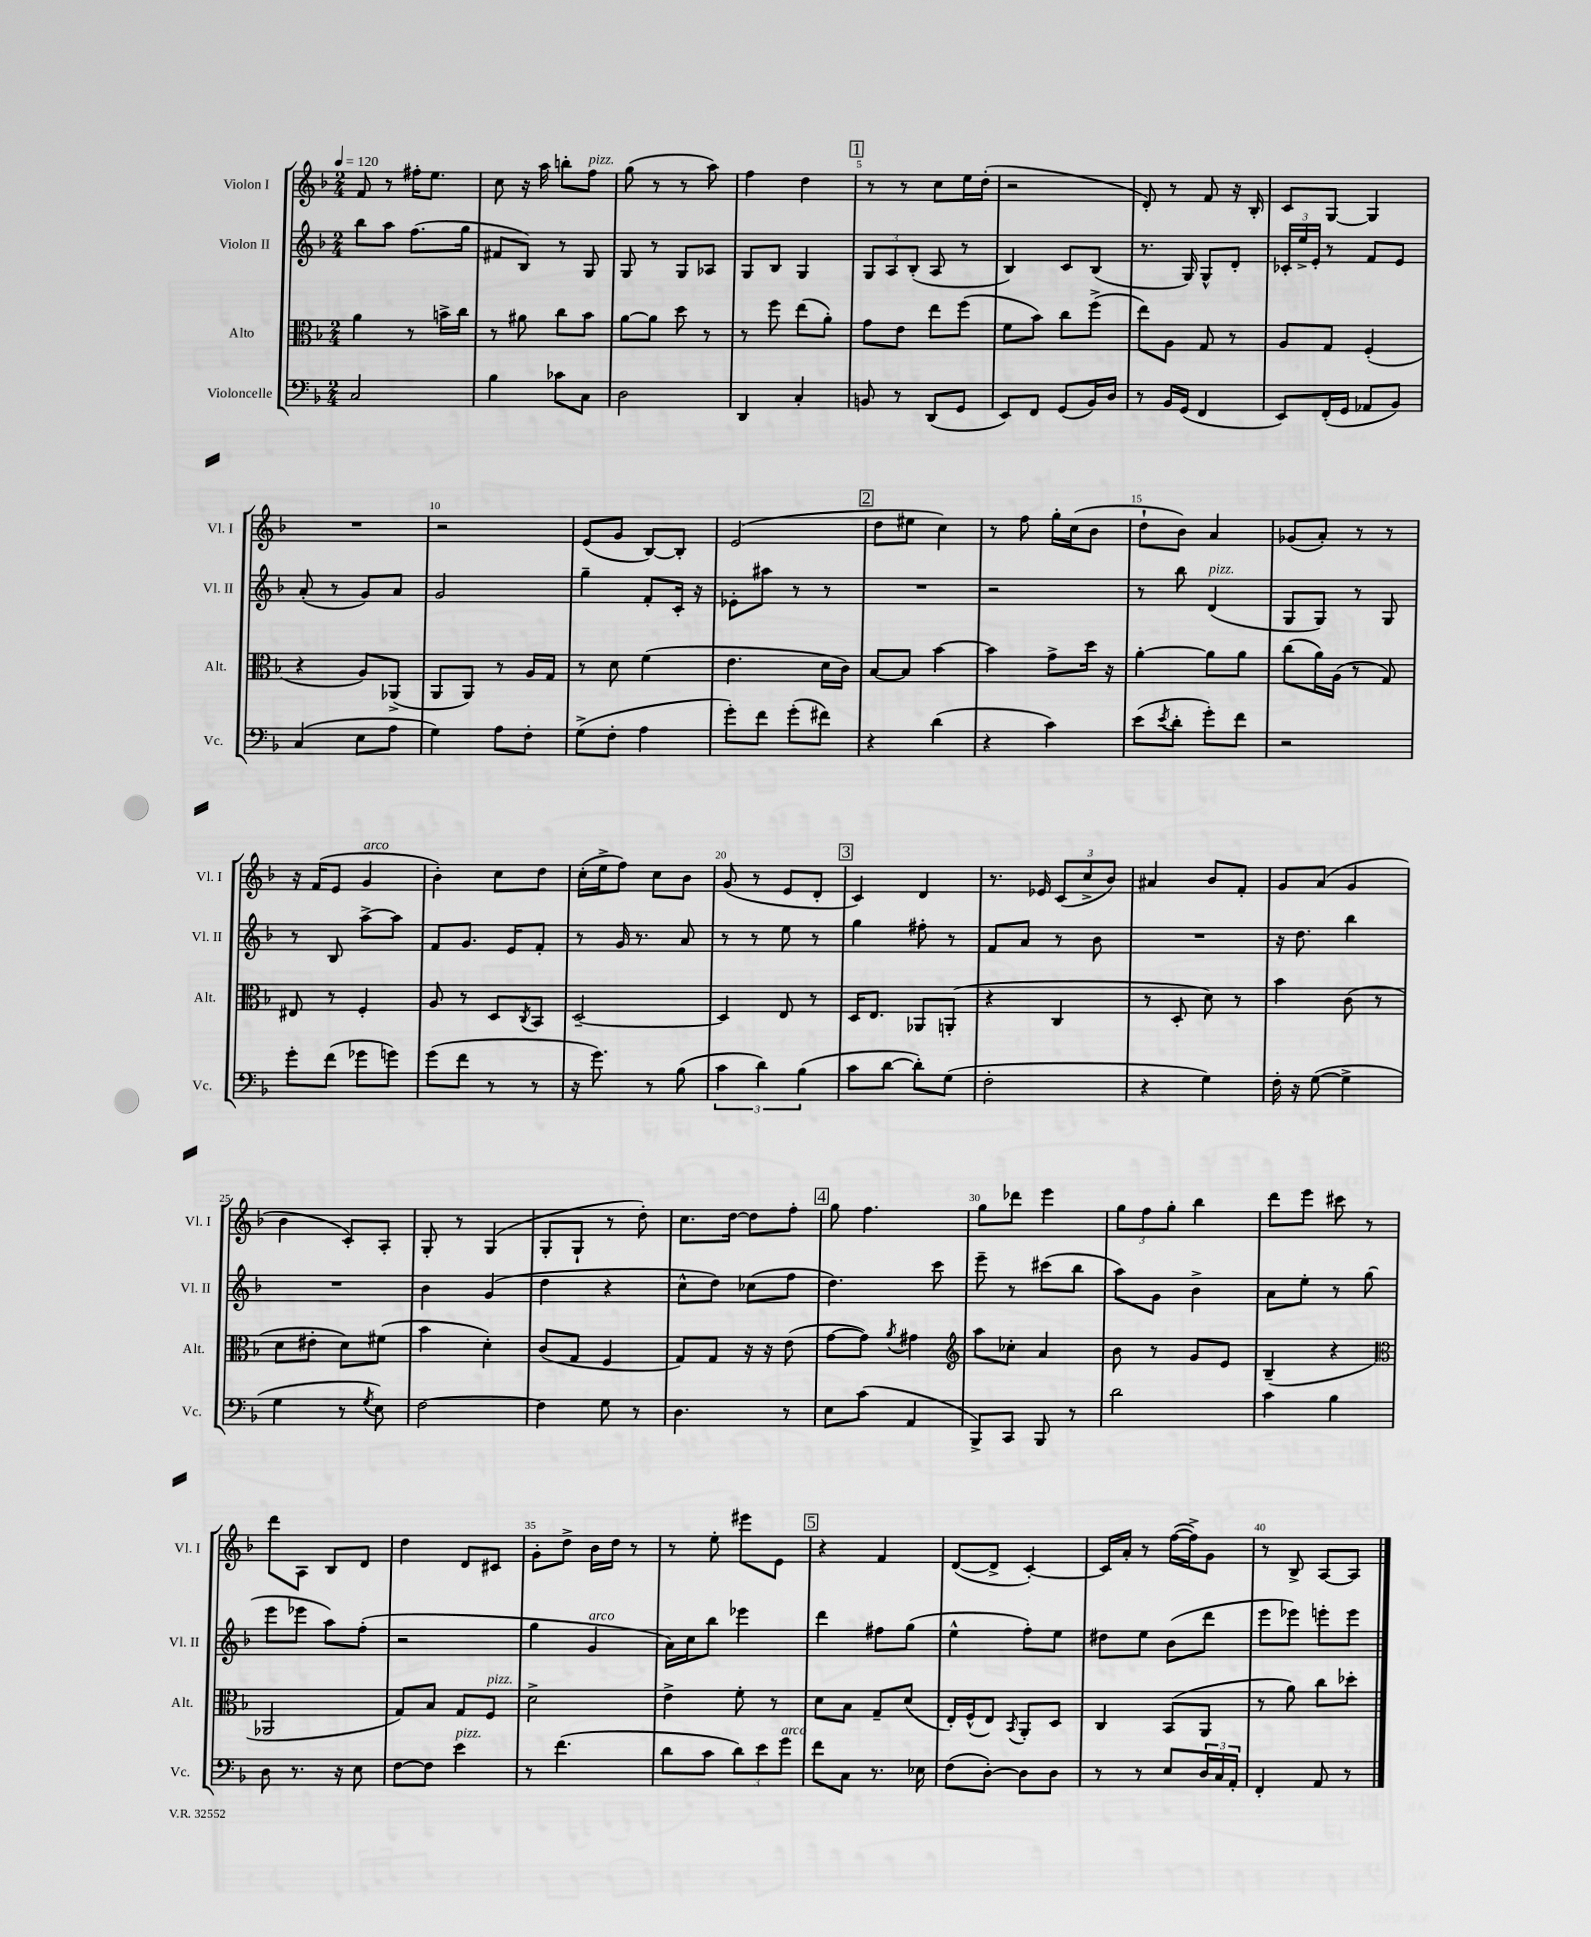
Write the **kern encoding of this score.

**kern	**kern	**kern	**kern
*part4	*part3	*part2	*part1
*staff4	*staff3	*staff2	*staff1
*I"Violoncelle	*I"Alto	*I"Violon II	*I"Violon I
*I'Vc.	*I'Alt.	*I'Vl. II	*I'Vl. I
*clefF4	*clefC3	*clefG2	*clefG2
*k[b-]	*k[b-]	*k[b-]	*k[b-]
*M2/4	*M2/4	*M2/4	*M2/4
*MM120	*MM120	*MM120	*MM120
=1	=1	=1	=1
2C/	4a\	8bb-\L	8f/
.	.	8aa\J	8r
.	8r	(8.ff\L	16ff#X'\KL
.	.	.	8.ee\J
.	16bn^\LL	.	.
.	16cc\JJ	16gg\Jk	.
=2	=2	=2	=2
4B-\	8r	8f#X/L	8cc\
.	8a#X\	8B-/J)	16r
.	.	.	16aa\
8c-X\L	8cc\L	8r	8bbn'\L
!	!	!	!LO:TX:a:i:t=pizz.
8C\J	8b-\J	8G/	8ff\J
=3	=3	=3	=3
2D\	[8a\L	8G/	(8gg\
.	8a\J]	8r	8r
.	8dd\	8G/L	8r
.	8r	8A-X/J	8aa\)
=4	=4	=4	=4
4DD/	8r	8G/L	4ff\
.	8ff\	8B-/J	.
4C'/	(8ee\L	4G/	4dd\
.	8a'\J)	.	.
!!LO:REH:place=s1:t=1
=5	=5	=5	=5
8BBn/	8g\L	12G/L	8r
.	.	12A/	.
8r	8e\J	.	8r
.	.	(12B-'/J	.
(8DD/L	8ee\L	8A/	8cc\L
8GG/J	(8ff\J	8r	16ee\L
.	.	.	(16dd'\JJ
=6	=6	=6	=6
8EE/L)	8f\L	4B-/)	2r
8FF/J	8b-\J)	.	.
(8GG/L	8cc\L	8c/L	.
16BB-/L)	(8ff^\J	(8B-/J	.
16D/JJ	.	.	.
=7	=7	=7	=7
8r	8ee\L)	8.r	8d'/)
16BB-/LL	8A\J	.	8r
(16GG/JJ	.	16G/)	.
4FF/	8G/	8G^^/L	8f/
.	8r	8d'/J	16r
.	.	.	16B-'/
=8	=8	=8	=8
8EE/L)	8A/L	24c-X'/LL	8c/L
.	.	24ee^/	.
.	.	24e'/JJ	.
(16FF'/L	8G/J	8r	[8G/J
16GG/JJ	.	.	.
8AA-X/L	(4F'/	8f/L	4G/]
8BB-/J)	.	8e/J	.
!!LO:LB:g=z
=9	=9	=9	=9
(4C/	4r	(8a'/	2r
.	.	8r	.
8E\L	8A/L)	8g/L)	.
8A\J	(8AA-X^/J	8a/J	.
=10	=10	=10	=10
4G\)	8AA/L	2g/	2r
.	8AA/J)	.	.
8A\L	8r	.	.
8F'\J	16A/LL	.	.
.	16G/JJ	.	.
=11	=11	=11	=11
(8G^\L	8r	4gg~\	(8e/L
8F'\J	8d\	.	8g/J
4A\	(4f\	8f'/L	[8B-/L)
.	.	16c'/Jk	8B-'/J]
.	.	16r	.
=12	=12	=12	=12
8g'\L)	4.e\	8e-X'\L	(2e/
8f\J	.	8aa#X\J	.
(8g'\L	.	8r	.
8f#X\J)	16d\LL	8r	.
.	16c\JJ)	.	.
!!LO:REH:place=s1:t=2
=13	=13	=13	=13
4r	[8B-/L	2r	8dd\L
.	8B-/J]	.	8ee#X\J
(4d\	[4b-\	.	4cc\)
=14	=14	=14	=14
4r	4b-\]	2r	8r
.	.	.	8ff\
4c\)	8g^\L	.	16gg'\LL
.	.	.	(16cc\J
.	16dd\Jk	.	8b-\J
.	16r	.	.
=15	=15	=15	=15
(8e\L	[4a'\	8r	8dd`\L
8qe/	.	.	.
8d'\J	.	8bb-\	8b-\J)
!	!	!LO:TX:a:i:t=pizz.	!
8g'\L)	8a\L]	(4d/	4a/
8f\J	8a\J	.	.
=16	=16	=16	=16
2r	(8cc\L	8G/L	(8g-X/L
.	16a\L)	8G/J)	8a'/J)
.	(16A\JJ	.	.
.	8r	8r	8r
.	8G/)	8G/	8r
!!LO:LB:g=z
=17	=17	=17	=17
8g'\L	8E#X/	8r	16r
.	.	.	(16f/KL
(8f\J	8r	8B-/	8e/J
!	!	!	!LO:TX:a:i:t=arco
8g-X\L	4F'/	[8aa^\L	4g/
8gn\J)	.	8aa\J]	.
=18	=18	=18	=18
(8g\L	8A/	8f/L	4b-'\)
8f\J	8r	8.g/J	.
8r	8D/L	.	8cc\L
.	.	16e/KL	.
.	8qC/	.	.
8r	8BB-/J	8f'/J	8dd\J
=19	=19	=19	=19
16r	[2D~/	8r	(16cc'\LL
8.g\)	.	.	16ee^\J
.	.	16g/	8ff\J)
.	.	8.r	.
8r	.	.	8cc\L
(8B-\	.	8a/	8b-\J
=20	=20	=20	=20
6c\	4D/]	8r	(8g/
.	.	8r	8r
6d\)	.	.	.
.	8E/	8ee\	8e/L
(6B-\	.	.	.
.	8r	8r	8d'/J
!!LO:REH:place=s1:t=3
=21	=21	=21	=21
8c\L	16D/KL	4gg\	4c/)
.	8.E/J	.	.
[8d\J	.	.	.
8d'\L])	8AA-X/L	8ff#X'\	4d/
(8G\J	(8AAn'/J	8r	.
=22	=22	=22	=22
2F'\	4r	8f/L	8.r
.	.	8a/J	.
.	.	.	16e-X/
.	4C/	8r	(12c/L
.	.	.	12cc^/
.	.	8b-\	.
.	.	.	12b-/J)
=23	=23	=23	=23
4r	8r	2r	4a#X/
.	8D'/	.	.
4G\)	8d\)	.	8b-/L
.	8r	.	8f'/J
=24	=24	=24	=24
16F'\	4b-\	16r	8g/L
16r	.	8.dd\	.
([8G\	.	.	(8a/J
4G^\]	(8c\	4bb-\	4g/
.	8r	.	.
!!LO:LB:g=z
=25	=25	=25	=25
4G\	8d\L	2r	4b-\
.	8e#X'\J	.	.
8r	8d\L)	.	8c'/L)
8qG/	.	.	.
8E\)	(8f#X\J	.	8A'/J
=26	=26	=26	=26
[2F\	4b-\	4b-\	8G'/
.	.	.	8r
.	4d'\)	(4g/	(4G/
=27	=27	=27	=27
4F\]	(8c/L	4dd\	8G'/L
.	8G/J	.	8G`/J
8G\	4F/	4r	8r
8r	.	.	8dd'\)
=28	=28	=28	=28
4.D\	8G/L)	8cc^^\L	8.cc\L
.	8G/J	8dd\J)	.
.	.	.	[16dd\Jk
.	16r	(8cc-X\L	8dd\L]
.	16r	.	.
8r	(8e\	8ff\J	8ff'\J
!!LO:REH:place=s1:t=4
=29	=29	=29	=29
8E\L	[8g\L	4.dd\)	8gg\
(8c\J	8g\J])	.	4.ff\
.	8qa/	.	.
4AA/	4g#X\	.	.
.	.	8ccc\	.
=30	=30	=30	=30
*	*clefG2	*	*
8BBB-^/L)	8aa\L	8eee~\	8gg\L
8CC/J	8cc-X'\J	8r	8ddd-X\J
8BBB-/	4a/	(8ccc#X\L	4eee\
8r	.	8bb-\J	.
=31	=31	=31	=31
2d\	8b-\	8aa\L)	12gg\L
.	.	.	12ff\
.	8r	8g\J	.
.	.	.	12gg'\J
.	8g/L	4b-^\	4bb-\
.	8e/J	.	.
=32	=32	=32	=32
4c\	(4B-~/	8a\L	8ddd\L
.	.	8ee'\J	8eee\J
4B-\	4r	8r	8ccc#X\
.	.	(8gg\	8r
!!LO:LB:g=z
=33	=33	=33	=33
*	*clefC3	*	*
8D\	2AA-X/	8eee\L	8ddd\L
8.r	.	8eee-X\J	8A\J
.	.	8aa\L)	8B-/L
16r	.	.	.
8E\	.	(8ff'\J	8d/J
=34	=34	=34	=34
[8F\L	8G/L)	2r	4dd\
8F\J]	8B-/J	.	.
!LO:TX:a:i:t=pizz.	!	!	!
4e\	8G/L	.	8d/L
!	!LO:TX:a:i:t=pizz.	!	!
.	8F/J	.	8c#X/J
=35	=35	=35	=35
8r	2d^\	4gg\	8g'\L
(4.f\	.	.	8dd^\J
!	!	!LO:TX:a:i:t=arco	!
.	.	4g/	16b-\LL
.	.	.	16dd\JJ
.	.	.	8r
=36	=36	=36	=36
8d\L	4e^\	16a\LL)	8r
.	.	16cc\J	.
8c\J	.	8bb-\J	8ee'\
12d\L)	8f'\	4eee-X\	8eee#X\L
12e\	.	.	.
.	8r	.	8e\J
!LO:TX:a:i:t=arco	!	!	!
12g\J	.	.	.
!!LO:REH:place=s1:t=5
=37	=37	=37	=37
8f\L	8d\L	4ddd\	4r
8C\J	8B-\J	.	.
8.r	8G~/L	8ff#X\L	4f/
.	(8d/J	(8gg\J	.
16E-X\	.	.	.
=38	=38	=38	=38
(8F\L	16E'/LL)	4ee^^\	([8d/L
.	(16F^^/J	.	.
[8D'\J)	8E/J)	.	8d^/J]
.	8qBB-/	.	.
8D\L]	8AA'/L	8ff'\L)	[4c'/)
8D\J	8D/J	8ee\J	.
=39	=39	=39	=39
8r	4C/	8dd#X\L	16c/LL]
.	.	.	16a'/JJ
8r	.	8ee\J	8r
8E/L	(8BB-/L	(8b-\L	([16ff\LL
.	.	.	16ff^\J])
24D/L	8AA/J	8ddd\J	8g\J
24C/	.	.	.
24AA'/JJ	.	.	.
=40	=40	=40	=40
4FF'/	8r	8eee\L	8r
.	8a\)	8eee-X\J)	8B-^/
8AA/	8cc\L	8eeen'\L	[8A/L
8r	8dd-X'\J	8eee\J	8A/J]
==	==	==	==
*-	*-	*-	*-
